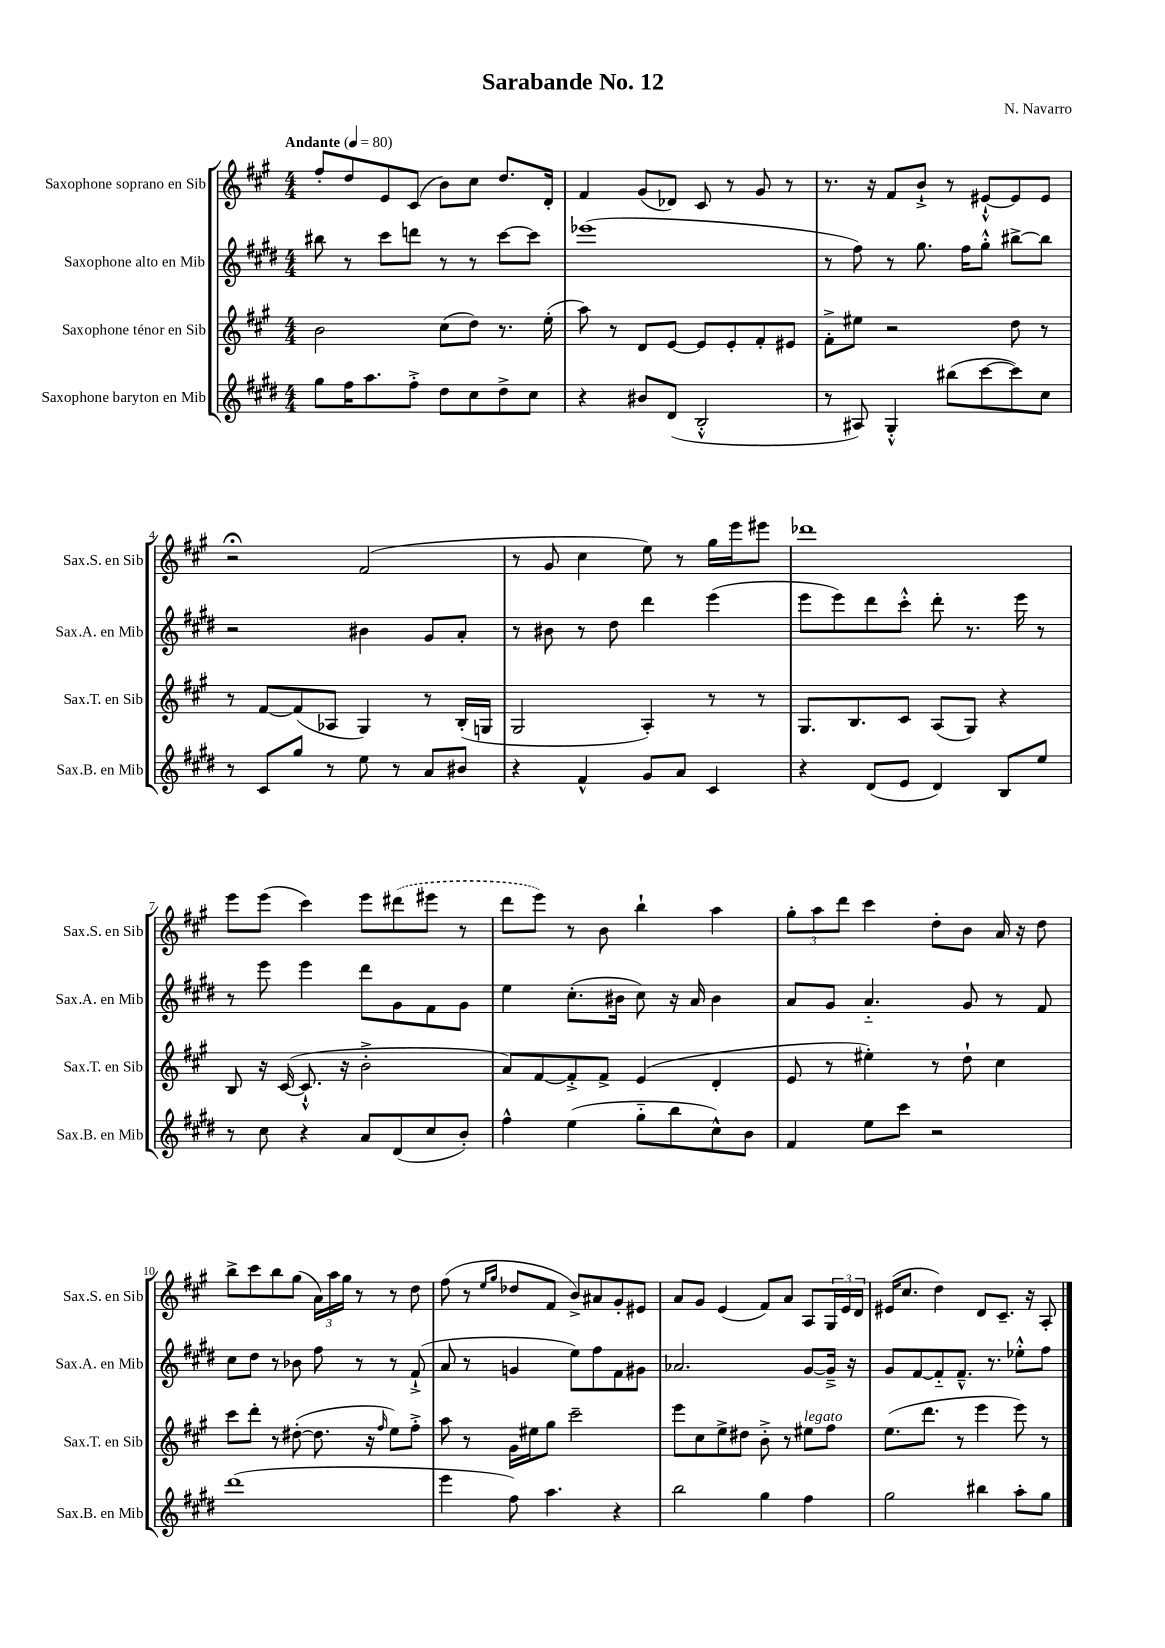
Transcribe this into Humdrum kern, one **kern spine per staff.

**kern	**kern	**kern	**kern
*part4	*part3	*part2	*part1
*staff4	*staff3	*staff2	*staff1
*I"Saxophone baryton en Mib	*I"Saxophone ténor en Sib	*I"Saxophone alto en Mib	*I"Saxophone soprano en Sib
*I'Sax.B. en Mib	*I'Sax.T. en Sib	*I'Sax.A. en Mib	*I'Sax.S. en Sib
*clefG2	*clefG2	*clefG2	*clefG2
*k[f#c#g#d#]	*k[f#c#g#]	*k[f#c#g#d#]	*k[f#c#g#]
*M4/4	*M4/4	*M4/4	*M4/4
*MM80	*MM80	*MM80	*MM80
=1	=1	=1	=1
!	!	!	!LO:TX:a:B:t=Andante
8gg#\L	2b\	8bb#X\	8ff#'/L
16ff#\K	.	8r	8dd/
8.aa\	.	.	.
.	.	8ccc#\L	8e/
8ff#'^\J	.	8dddn\J	(8c#/J
8dd#\L	(8cc#\L	8r	8b\L)
8cc#\	8dd\J)	8r	8cc#\J
8dd#^\	8.r	[8ccc#\L	8.dd/L
8cc#\J	.	8ccc#\J]	.
.	(16ee'\	.	16d'/Jk
=2	=2	=2	=2
4r	8aa\)	(1eee-X	4f#/
.	8r	.	.
8b#X/L	8d/L	.	(8g#/L
(8d#/J	[8e/J	.	8d-X/J)
2B'^^/	8e/L]	.	8c#/
.	8e'/	.	8r
.	8f#'/	.	8g#/
.	8e#X/J	.	8r
=3	=3	=3	=3
8r	8f#'^\L	8r	8.r
8A#X/)	8ee#X\J	8ff#\)	.
.	.	.	16r
4G#'^^/	2r	8r	8f#/L
.	.	8.gg#\	8b`^/J
(8bb#X\L	.	.	8r
.	.	16ff#\KL	.
[8ccc#\	.	8gg#'^^\J	[8e#X`^^/L
8ccc#\])	8dd\	[8bb#X^\L	8e#/]
8cc#\J	8r	8bb#\J]	8e#/J
!!LO:LB:g=z
=4	=4	=4	=4
8r	8r	2r	2r;<
8c#/L	[8f#/L	.	.
8gg#/J	(8f#/]	.	.
8r	8A-X/J	.	.
8ee\	4G#/)	4b#X\	(2f#/
8r	.	.	.
8a/L	8r	8g#/L	.
8b#X/J	(16B'/LL	8a'/J	.
.	16Gn/JJ	.	.
=5	=5	=5	=5
4r	2G#/	8r	8r
.	.	8b#X\	8g#/
4f#^^/	.	8r	4cc#\
.	.	8dd#\	.
8g#/L	4A'/)	4ddd#\	8ee\)
8a/J	.	.	8r
4c#/	8r	(4eee\	16gg#\LL
.	.	.	16eee\J
.	8r	.	8eee#X\J
=6	=6	=6	=6
4r	8.G#/L	8eee\L	1ddd-X
.	.	8eee\)	.
.	8.B/	.	.
(8d#/L	.	8ddd#\	.
8e/J	8c#/J	8ccc#'^^\J	.
4d#/)	(8A/L	8ddd#'\	.
.	8G#/J)	8.r	.
8B/L	4r	.	.
.	.	16eee\	.
8ee/J	.	8r	.
!!LO:LB:g=z
=7	=7	=7	=7
8r	8B/	8r	8eee\L
8cc#\	16r	8eee\	(8eee\J
.	([16c#/	.	.
4r	8.c#`^^/]	4eee\	4ccc#\)
.	16r	.	.
8a/L	2b'^\	8ddd#\L	8eee\L
(8d#/	.	8g#\	(8ddd#X\
8cc#/	.	8f#\	8eee#X\J
8b'/J)	.	8g#\J	8r
=8	=8	=8	=8
4ff#^^\	8a/L)	4ee\	8ddd\L
.	[8f#/	.	8eee\J)
(4ee\	8f#'^/]	(8.cc#'\L	8r
.	8f#^/J	.	8b\
.	.	16b#X\Jk	.
8gg#\L	(4e/	8cc#\)	4bb`\
8bb\	.	16r	.
.	.	16a/	.
8cc#^^\)	4d'/	4b#\	4aa\
8b\J	.	.	.
=9	=9	=9	=9
4f#/	8e/	8a/L	12gg#'\L
.	.	.	12aa\
.	8r	8g#/J	.
.	.	.	12ddd\J
8ee\L	4ee#X'\)	4.a/	4ccc#\
8ccc#\J	.	.	.
2r	8r	.	8dd'\L
.	8dd`\	8g#/	8b\J
.	4cc#\	8r	16a/
.	.	.	16r
.	.	8f#/	8dd\
!!LO:LB:g=z
=10	=10	=10	=10
(1ddd#	8ccc#\L	8cc#\L	8bb^\L
.	8ddd'\J	8dd#\J	8ccc#\
.	8r	8r	8bb\
.	([8dd#X'\	8b-X\	(8gg#\J
.	8.dd#\]	8ff#\	24a\LL)
.	.	.	24aa\
.	.	.	24gg#\JJ
.	.	8r	8r
.	16r	.	.
.	16qqff#/	.	.
.	8ee\L)	8r	8r
.	8ff#'^\J	(8f#`^/	8dd\
=11	=11	=11	=11
4eee\	8aa\	8a/	(8ff#\
.	8r	8r	8r
.	.	.	16qqee/LL
.	.	.	16qqgg#/JJ
8ff#\)	16g#\LL	4gn/	8dd-X/L
.	16ee#X\J	.	.
4.aa\	8gg#\J	.	8f#/J
.	2ccc#~\	8ee\L)	8b^/L)
.	.	8ff#\	8a#X/
4r	.	8f#\	8g#'/
.	.	8g#X\J	8e#X/J
=12	=12	=12	=12
2bb\	8eee\L	2.a-X/	8a/L
.	8cc#\	.	8g#/J
.	8ee^\	.	(4e/
.	8dd#X\J	.	.
4gg#\	8b'^\	.	8f#/L)
.	8r	.	8a/J
!	!LO:TX:a:i:t=legato	!	!
4ff#\	8ee#X\L	[8g#/L	8A/L
.	8ff#\J	16g#~^/Jk]	24G#/L
.	.	.	24e/
.	.	16r	.
.	.	.	24d/JJ
=13	=13	=13	=13
2gg#\	(8.ee\L	8g#/L	(16e#X/KL
.	.	.	8.cc#/J
.	.	[8f#/	.
.	8.ddd\J	.	.
.	.	8f#/]	4dd\)
.	8r	8.f#~^^/J	.
4bb#X\	4eee\	.	8d/L
.	.	8.r	.
.	.	.	8.c#~/J
8aa'\L	8eee\)	8ee-X'^^\L	.
.	.	.	16r
8gg#\J	8r	8ff#\J	8A'/
==	==	==	==
*-	*-	*-	*-
